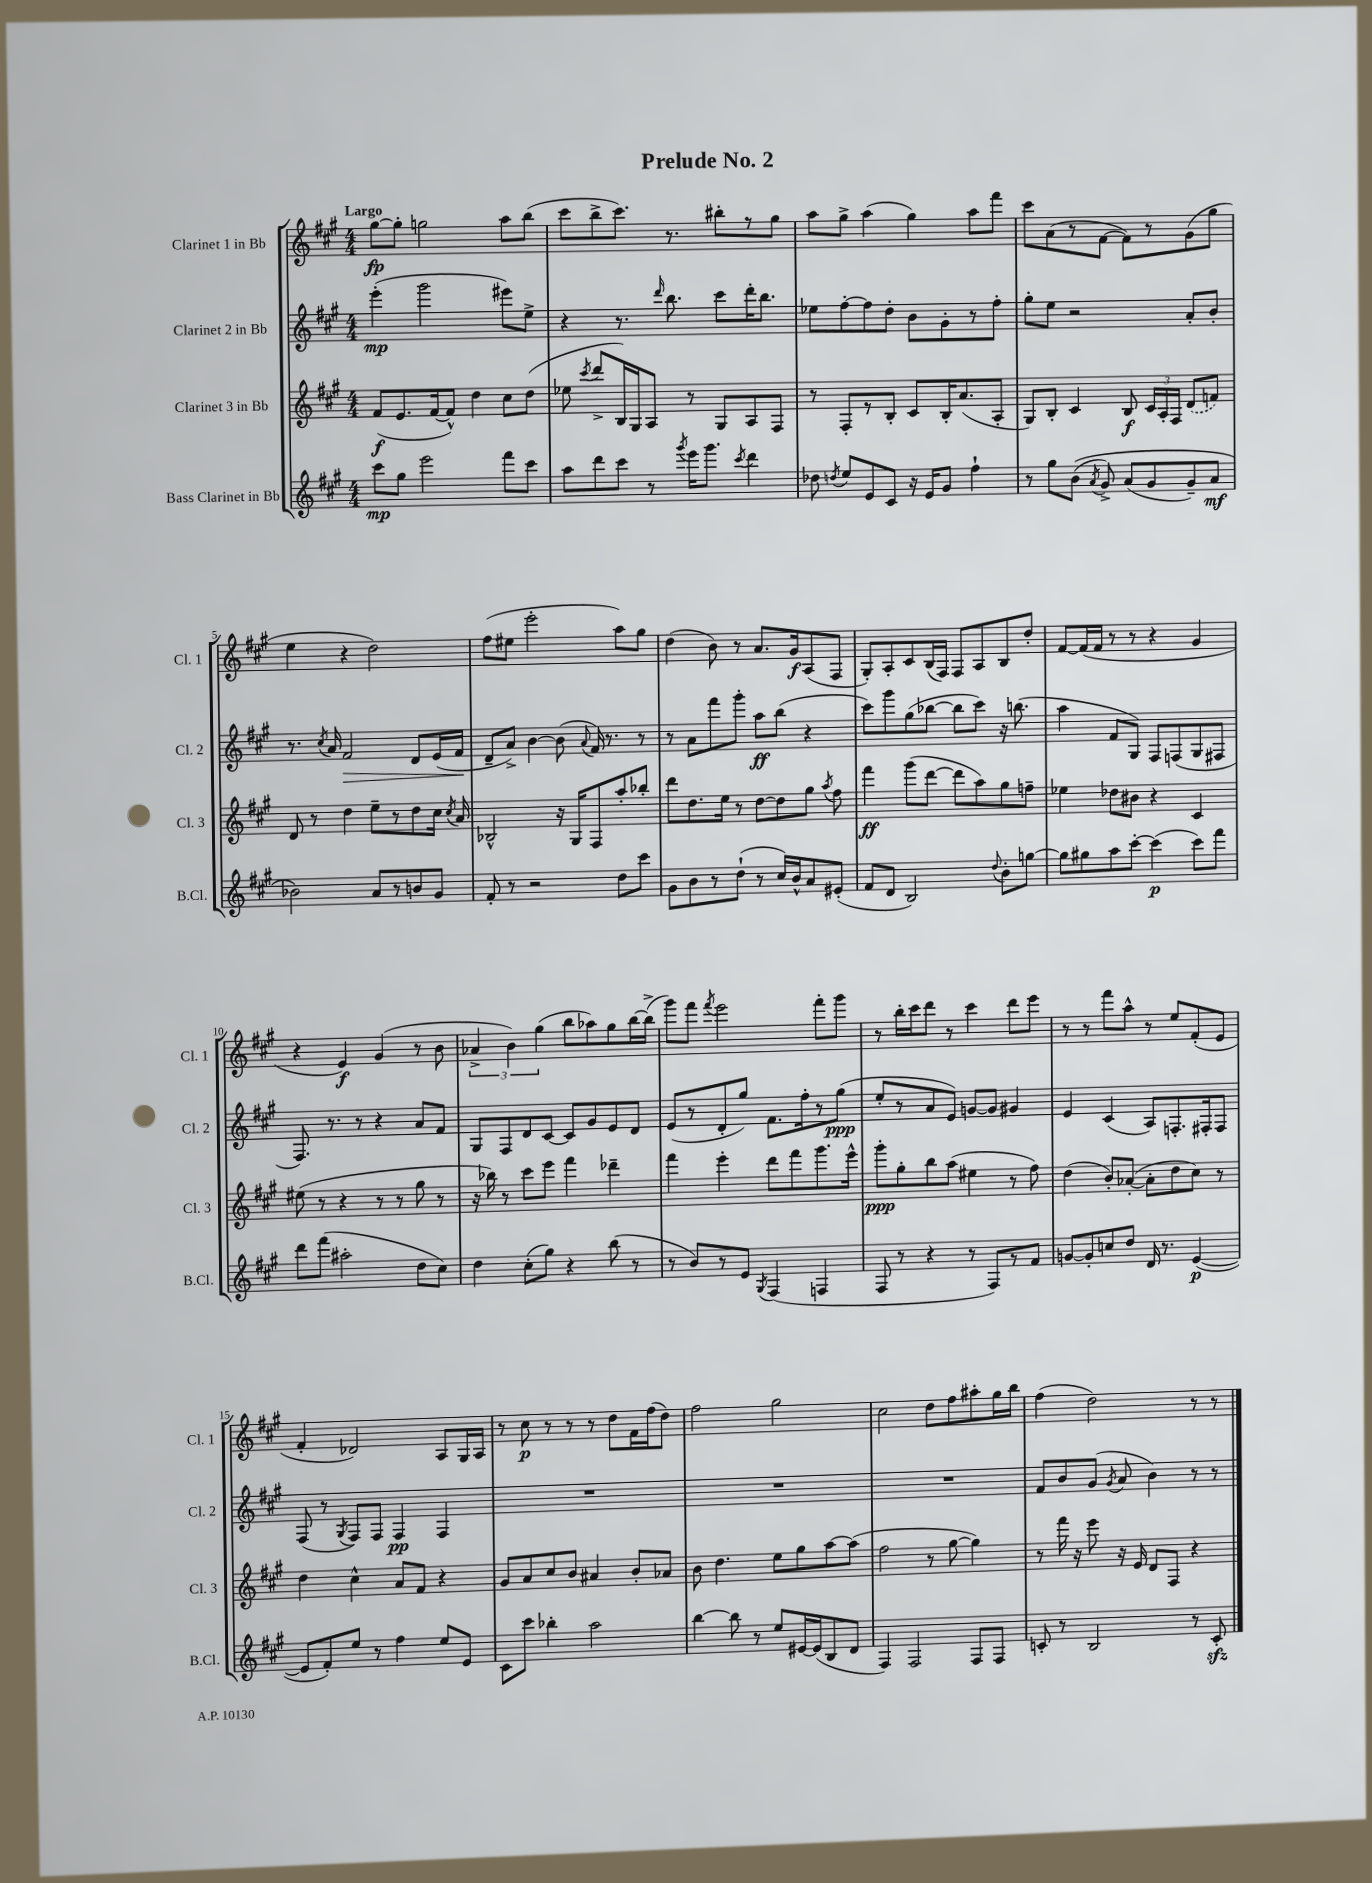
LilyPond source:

\header { title = "Prelude No. 2" }
<<
\new StaffGroup <<
\new Staff = "s0" \with { instrumentName = "Clarinet 1 in Bb" shortInstrumentName = "Cl. 1" } {
    \clef treble \key a \major \numericTimeSignature \time 4/4 \tempo "Largo"
    \autoBeamOff gis''8[~\fp gis''8]-. g''2 a''8[ b''8]( |
    cis'''8[ b''8-> cis'''8.]) r8. bis''8[-. r8 gis''8] |
    a''8[ gis''8]-> a''4( gis''4) a''8[ fis'''8] |
    cis'''8[ a'8( r8 fis'8]~ fis'8[) r8 gis'8( gis''8] |
    e''4 r4 d''2) |
    fis''8[( eis''8] e'''2-. a''8[) gis''8] |
    d''4( b'8) r8 a'8.[ gis'16\f a8( fis8] |
    gis8[-.) a8-. cis'8 b16( fis16]) fis8[ a8 b8 d''8]-. |
    fis'8[~ fis'16( fis'16] r8 r8 r4 gis'4 |
    r4 e'4\f) gis'4( r8 b'8 |
    \tuplet 3/2 { aes'4-> b'4) gis''4( } b''8[ aes''8) gis''8 b''16~ b''16]->( |
    gis'''8[) fis'''8] \acciaccatura { fis'''8 } e'''2 fis'''8[-. gis'''8] |
    r8 b''16[-. cis'''16 d'''8] r8 cis'''4 d'''8[ e'''8] |
    r8 r8 fis'''8[ a''8]-^ r8 e''8[ fis'8-.( e'8] |
    fis'4-. des'2) a8[ gis16 a16] |
    r8 cis''8\p r8 r8 r8 d''8[ fis'16 fis''16( d''8]) |
    fis''2 gis''2 |
    cis''2 d''8[ fis''8 ais''8-. gis''16 b''16] |
    fis''4( d''2) r8 r8 \bar "|." |
}
\new Staff = "s1" \with { instrumentName = "Clarinet 2 in Bb" shortInstrumentName = "Cl. 2" } {
    \clef treble \key a \major \numericTimeSignature \time 4/4
    \autoBeamOff e'''4-.\mp( gis'''2 eis'''8[) e''8]-> |
    r4 r8. \grace { d'''16 } b''8. cis'''8[ d'''16-. b''8.] |
    ees''8[ fis''8~-. fis''8 d''8]-. b'8[ gis'8-. r8 fis''8]-. |
    gis''8[-. e''8] r2 a'8[-. b'8]-. |
    r8. \acciaccatura { cis''8 } a'16 fis'2\> d'8[ e'16( fis'16]\! |
    d'8[-- a'8]->) b'4~ b'8( \appoggiatura { a'8 } fis'16) r8. r8 |
    r8 a'8[ fis'''8 gis'''8]-. a''8[\ff b''8]( r4 |
    cis'''8[) gis'''8 gis''8( bes''8]~ bes''8[ cis'''8]) r16 b''8.( |
    a''4 fis'8[ gis8]) fis8[ f8( gis8 fis8] |
    fis8.) r8. r8 r4 a'8[ fis'8] |
    gis8[ fis8 d'8 cis'8]~ cis'8[ gis'8 e'8 d'8] |
    e'8[( r8 d'8-. gis''8]) fis'8.[ fis''16-. r8 gis''8]\ppp( |
    e''8[-. r8 a'8 e'8]) g'8[~ g'8] gis'4 |
    e'4 cis'4( a8[) f8.-. fis16-. fis8] |
    fis8( r8 \acciaccatura { gis8 } fis8[) fis8] fis4\pp fis4 |
    R1 |
    R1 |
    R1 |
    fis'8[ b'8 gis'8]( \acciaccatura { gis'8 } a'8 b'4) r8 r8 \bar "|." |
}
\new Staff = "s2" \with { instrumentName = "Clarinet 3 in Bb" shortInstrumentName = "Cl. 3" } {
    \clef treble \key a \major \numericTimeSignature \time 4/4
    \autoBeamOff fis'8[\f( e'8. fis'16~ fis'8]-^) d''4 cis''8[ d''8]( |
    ees''8 \acciaccatura { cis'''8 } d'''8[-> b16) gis16 a8] r8 gis8[ a8 fis8] |
    r8 fis8[-. r8 b8]-. cis'8[ b16-. a'8.( a8]-. |
    gis8[) b8]-. cis'4 b8\f \tuplet 3/2 { cis'16[ a16-. fis16] } \once \slurDashed d'8[( f'8]) |
    d'8 r8 d''4 e''8[-- r8 d''8 cis''16] \acciaccatura { cis''8 } a'16 |
    bes2-^ r16 gis16[ fis8 a''8-. bes''8]-. |
    d'''8[ d''8. e''16] r8 d''8[~ d''8 gis''8] \acciaccatura { a''8 } fis''8 |
    fis'''4\ff gis'''8[( d'''8]~ d'''8[ a''8) gis''8 f''8]-- |
    ees''4 des''8[ bis'8] r4 cis'4 |
    eis''8( r8 r4 r8 r8 gis''8 r8 |
    r16 bes''16) r8 cis'''8[ e'''8] fis'''4 des'''4-- |
    fis'''4 e'''4-. d'''8[ fis'''8 gis'''8. e'''16]-^ |
    gis'''8[-.\ppp gis''8-. b''8 a''8]( eis''4 r8 fis''8) |
    d''4( b'8[-.) aes'8]~-.( aes'8[-. d''8 cis''8]) r8 |
    d''4 cis''4-^ a'8[ fis'8] r4 |
    gis'8[ a'8 cis''8 b'8] ais'4 b'8[-. aes'8] |
    b'8 d''4. e''8[ gis''8 a''8~ a''8]( |
    fis''2 r8 gis''8~ gis''4) |
    r8 fis'''16 r16 e'''8 r16 e'16 d'8[ fis8] r4 \bar "|." |
}
\new Staff = "s3" \with { instrumentName = "Bass Clarinet in Bb" shortInstrumentName = "B.Cl." } {
    \clef treble \key a \major \numericTimeSignature \time 4/4
    \autoBeamOff cis'''8[\mp gis''8] e'''2 fis'''8[ cis'''8] |
    a''8[ d'''8 cis'''8] r8 \acciaccatura { gis'''8 } e'''16[ gis'''8.] \acciaccatura { cis'''8 } d'''4 |
    des''8 \acciaccatura { d''8 } e''8[ e'8 cis'8] r16 e'16[ gis'8] fis''4-! |
    r8 gis''8[ b'8](\( \acciaccatura { a'8 } gis'8->) a'8[( gis'8 gis'8--) a'8]\mf |
    bes'2\) a'8[ r8 b'8 gis'8] |
    fis'8-. r8 r2 d''8[ cis'''8] |
    gis'8[ b'8 r8 d''8]-!( r8 cis''16[) b'16-^ a'8 eis'8]-.( |
    fis'8[ d'8] b2) \appoggiatura { d''8 } b'8[-. g''8]~ |
    g''8[ gis''8 a''8 cis'''8]~-. cis'''4\p( cis'''8[) fis'''8] |
    d'''8[ fis'''8]( ais''2-. d''8[ cis''8]) |
    d''4 cis''8[-.( gis''8]) r4 b''8( r8 |
    r8 b'8[) r8 e'8] \acciaccatura { gis8 } fis4( f4 |
    fis8 r8 r4 r8 fis8[) r8 fis'8] |
    g'8[~ g'8-. c''8 d''8] d'16 r8. e'4~\p( |
    e'8[ fis'8-.) e''8] r8 fis''4 e''8[ e'8] |
    cis'8[ cis'''8] bes''4-. a''2 |
    b''4~ b''8 r8 e''8[ eis'16~ eis'16( b8 d'8] |
    fis4) fis2 fis8[ fis8] |
    c'8-. r8 b2 r8 c'8-.\sfz \bar "|." |
}
>>
>>
